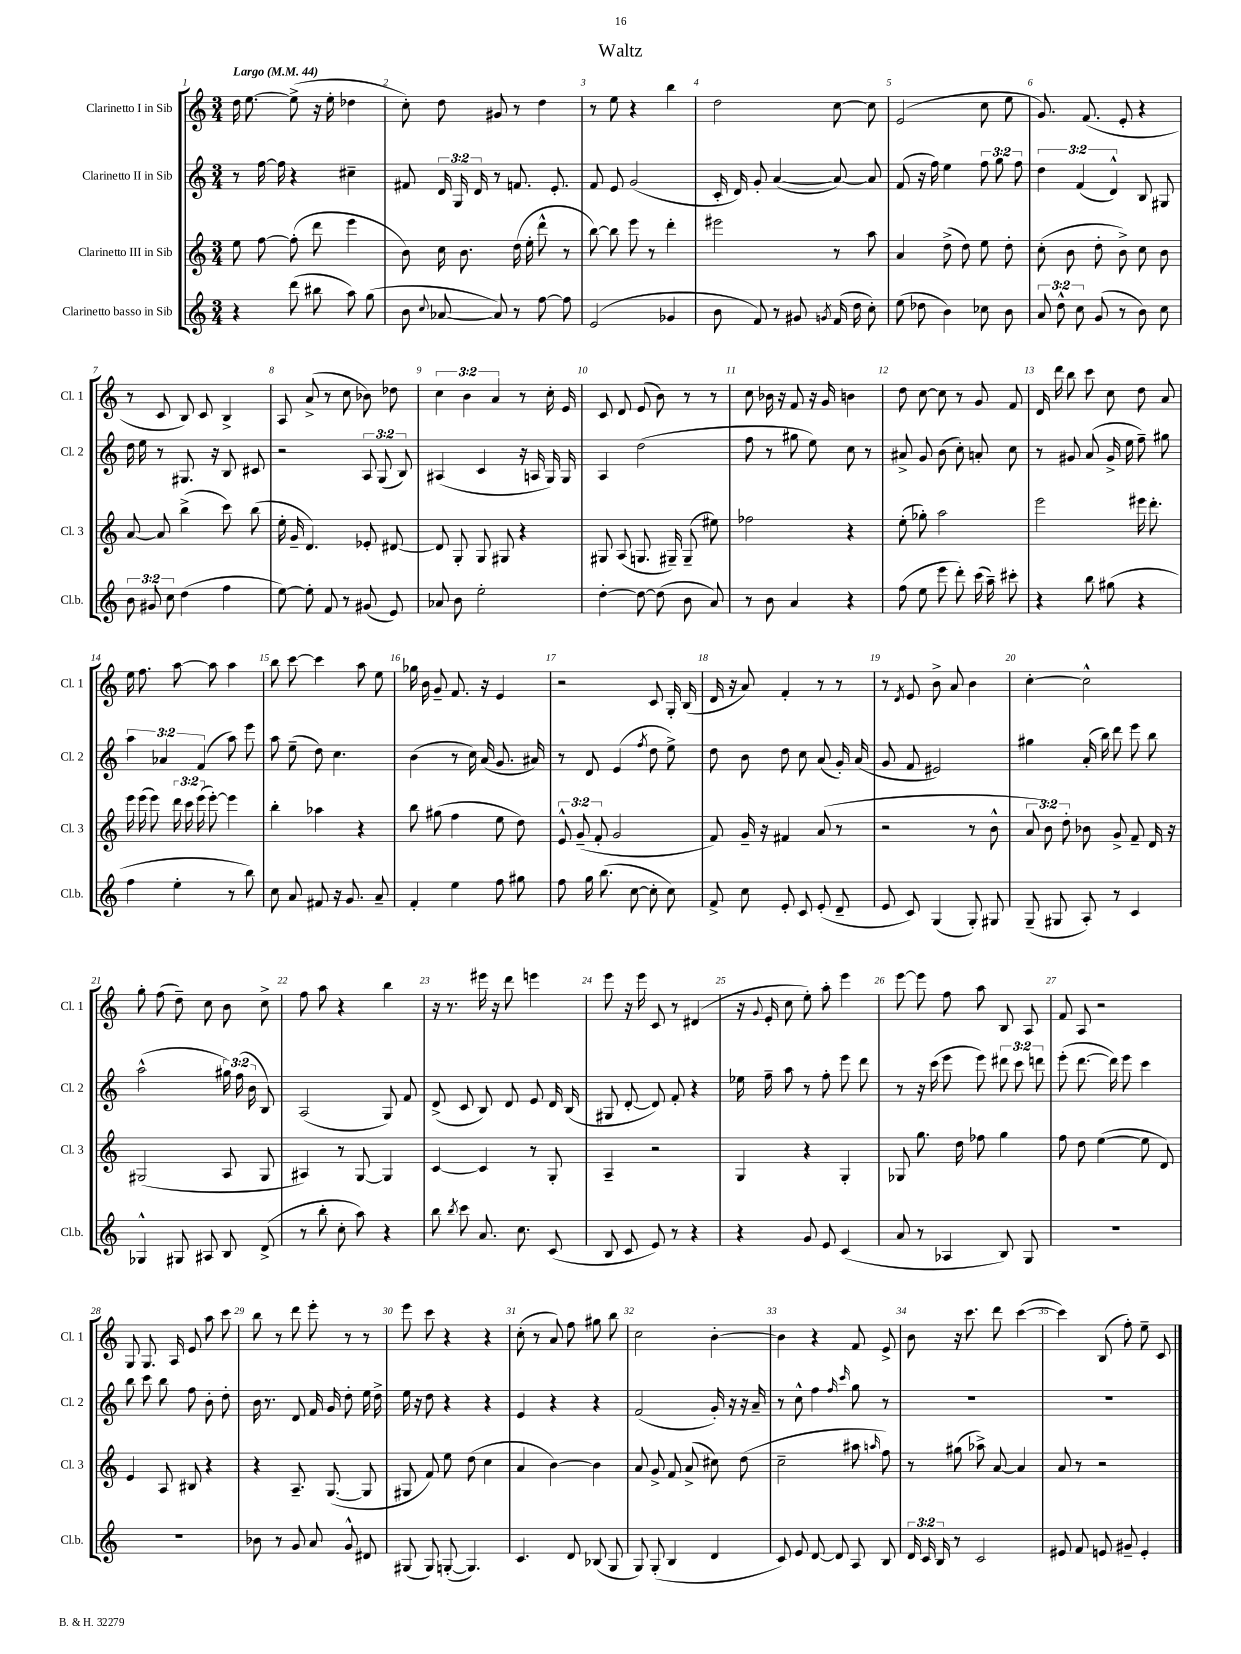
\header { title = "Waltz" }
<<
\new StaffGroup <<
\new Staff = "s0" \with { instrumentName = "Clarinetto I in Sib" shortInstrumentName = "Cl. 1" } {
    \clef treble \key c \major \numericTimeSignature \time 3/4 \override Staff.TupletNumber.text = #tuplet-number::calc-fraction-text \tempo "Largo" 4 = 44
    \autoBeamOff d''16 e''8.~ e''8->( r16 e''16-. des''4 |
    c''8-.) d''8 gis'8 r8 d''4 |
    r8 e''8 r4 b''4 |
    d''2 c''8~ c''8 |
    e'2( c''8 e''8 |
    g'8.) f'8.( e'8-. r4 |
    r8 c'8 b8) c'8 b4-> |
    a8 a'8->( r8 c''8 bes'8) des''8 |
    \tuplet 3/2 { c''4 b'4 a'4 } r8 c''16-. e'16 |
    c'8 d'8 e'8( b'8) r8 r8 |
    c''8 bes'16 r16 f'8 r16 g'16 b'4 |
    d''8 c''8~ c''8 r8 g'8 f'8 |
    d'16 d'''16 b''8 c'''8 c''8 d''8 a'8 |
    e''16 f''8. a''8~ a''8 a''4 |
    b''8 c'''8~ c'''4 a''8 e''8 |
    ges''16 b'16 g'8-- f'8. r16 e'4 |
    r2 c'8 g16-. b16( |
    d'16 r16 a'8) f'4-. r8 r8 |
    r8 \acciaccatura { d'8 } e'8 b'8-> a'8 b'4 |
    c''4~-. c''2-^ |
    g''8-. f''8( d''8--) c''8 b'8 c''8-> |
    f''8 a''8 r4 b''4 |
    r16 r8. eis'''16 r16 d'''8 e'''4 |
    e'''8 r16 e'''16 c'8 r8 dis'4( |
    r16 \appoggiatura { g'8 } e'16-. c''8 e''8-.) a''8-. e'''4 |
    e'''8~ e'''8 f''8 a''8 b8 a8 |
    f'8 a8 r2 |
    g8 g8. a16 e'8 a''8 c'''8 |
    b''8 r8 d'''8 e'''8-. r8 r8 |
    e'''8 c'''8 r4 r4 |
    c''8-.( r8 a'8) f''8 gis''8 b''8 |
    c''2 b'4~-. |
    b'4 r4 f'8 e'8-> |
    b'8 r16 c'''8. d'''8 c'''4~( |
    c'''4) b8( f''8-.) e''8-- c'8 \bar "|." |
}
\new Staff = "s1" \with { instrumentName = "Clarinetto II in Sib" shortInstrumentName = "Cl. 2" } {
    \clef treble \key c \major \numericTimeSignature \time 3/4 \override Staff.TupletNumber.text = #tuplet-number::calc-fraction-text
    \autoBeamOff r8 f''16~ f''16 r4 cis''4-- |
    fis'8 \tuplet 3/2 { d'16 g16 d'16 } r8 f'8. e'8.-. |
    f'8 e'8 g'2( |
    c'16-. d'16) g'8-. a'4~( a'8~) a'8 |
    f'8( r16 f''16) e''4 \tuplet 3/2 { f''8 g''8 f''8 } |
    \tuplet 3/2 { d''4 f'4( d'4-^) } b8 gis8 |
    d''16 e''16 r8 gis8. r16 b8 cis'8 |
    r2 \tuplet 3/2 { a8 g8( b8) } |
    ais4( c'4 r16 a16 g16) g16 |
    a4 d''2( |
    f''8 r8 gis''8 e''8) c''8 r8 |
    ais'8-> g'8 b'8( c''8-.) a'8-. c''8 |
    r8 gis'8 a'8( gis'16-> e''16 f''8--) gis''8 |
    \tuplet 3/2 { a''4 aes'4 f'4( } a''8) e'''8 |
    a''8 e''8--( d''8) c''4. |
    b'4( r8 c''16) a'16( g'8. ais'16) |
    r8 d'8 e'4( \acciaccatura { f''8 } d''8 e''8->) |
    d''8 b'8 d''8 c''8 a'8( g'16-.) a'16( |
    g'8 f'8 eis'2) |
    gis''4 a'16-.( b''16) d'''8 e'''8 b''8 |
    a''2-^( \tuplet 3/2 { gis''16) f''16( b'16 } b8) |
    a2( g8) f'8 |
    d'8->( c'8 b8) d'8 e'8 d'16 b16( |
    gis8 d'8~-. d'8) f'8-. r4 |
    ees''16 f''16-- a''8 r8 f''8-. e'''8 d'''8 |
    r8 r16 c'''16( e'''8 e'''8) \tuplet 3/2 { dis'''8 c'''8 d'''8 } |
    e'''8-.( d'''8.~ d'''16) e'''8 c'''4 |
    b''8 c'''8 b''8 f''8 b'8-. d''8-. |
    b'16 r8. d'8 f'16 g'16 d''8-. e''16 d''16-> |
    e''16 r16 d''8 r4 r4 |
    e'4 r4 r4 |
    f'2( g'16-.) r16 r16 a'16-- |
    r8 c''8-^ f''4 \grace { f''16 c'''16 } g''8 r8 |
    R2. |
    R2. \bar "|." |
}
\new Staff = "s2" \with { instrumentName = "Clarinetto III in Sib" shortInstrumentName = "Cl. 3" } {
    \clef treble \key c \major \numericTimeSignature \time 3/4 \override Staff.TupletNumber.text = #tuplet-number::calc-fraction-text
    \autoBeamOff e''8 f''8~ f''8-.( d'''8 e'''4 |
    b'8) c''16 b'8. d''16( e''16-. d'''8-^ r8 |
    b''8~) b''8 e'''8 r8 d'''4-. |
    eis'''2 r8 a''8 |
    a'4 d''8->( d''8) e''8 d''8-. |
    c''8-.( b'8 d''8-. b'8->) c''8 b'8 |
    a'8~ a'8 b''4->( c'''8) b''8( |
    e''16-. g'16-- d'4.) ees'8-. dis'8~ |
    dis'8 g8-. g8 gis8 r4 |
    gis8 a8( g8. gis16--) gis8--( eis''8) |
    fes''2 r4 |
    e''8-.( ges''8-.) a''2 |
    e'''2 eis'''16 d'''8.-. |
    e'''16 e'''16( e'''8) \tuplet 3/2 { d'''16 c'''16 e'''16( } e'''8~-.) e'''4 |
    b''4-. aes''4 r4 |
    b''8 gis''8( f''4 e''8 d''8) |
    \tuplet 3/2 { e'8-^ g'8--( f'8-. } g'2 |
    f'8) g'16-- r16 fis'4 a'8( r8 |
    r2 r8 b'8-^ |
    \tuplet 3/2 { a'8 b'8) d''8-. } bes'8 g'8-> f'8-- d'16 r16 |
    gis2( a8 gis8 |
    ais4) r8 g8~ g4 |
    c'4~ c'4 r8 g8-. |
    a4-- r2 |
    g4 r4 g4-. |
    ges8 g''8. d''16 fes''8 g''4 |
    f''8 d''8 e''4~( e''8 d'8) |
    e'4 a8 bis8 r4 |
    r4 a8.-- g8.~( g8 |
    gis8 f'8) e''8 d''8( c''4 |
    a'4 b'4~) b'4 |
    a'8 g'8-> f'8 a'8->( cis''8) d''8( |
    c''2-- ais''8 \grace { a''16 } f''8) |
    r8 gis''8( aes''8->) a'8~ a'4 |
    a'8 r8 r2 \bar "|." |
}
\new Staff = "s3" \with { instrumentName = "Clarinetto basso in Sib" shortInstrumentName = "Cl.b." } {
    \clef treble \key c \major \numericTimeSignature \time 3/4 \override Staff.TupletNumber.text = #tuplet-number::calc-fraction-text
    \autoBeamOff r4 d'''8( bis''8 a''8) g''8( |
    b'8 \appoggiatura { c''8 } aes'8~ aes'8) r8 f''8~ f''8 |
    e'2( ges'4 |
    b'8 f'8) r8 gis'8 \acciaccatura { g'8 } f'16( d''16 c''8-.) |
    e''8( des''8 b'4) ces''8 b'8 |
    \tuplet 3/2 { a'8 d''8-^ c''8 } g'8( r8 b'8) c''8 |
    \tuplet 3/2 { b'8 gis'8 c''8 } d''4( f''4 |
    e''8~) e''8-. f'8 r8 gis'8( e'8) |
    aes'8 b'8 e''2-. |
    d''4~-. d''8~ d''8( b'8 a'8) |
    r8 b'8 a'4 r4 |
    f''8( e''8 e'''8 d'''8-.) c'''16( a''16--) cis'''8-. |
    r4 b''8 gis''8( r4 |
    f''4 e''4-. r8 b''8) |
    c''8 a'8 fis'8 r16 g'8. a'8-- |
    f'4-. e''4 f''8 gis''8 |
    f''8 g''16 b''8.( c''8~ c''8-. c''8) |
    f'8-> c''8 e'8-. c'8 e'8-.( d'8-- |
    e'8 c'8) g4( g8-.) gis8 |
    g8--( gis8 a8-.) r8 c'4 |
    ges4-^ gis8 ais8 b8 d'8->( |
    r8 b''8-. c''8-. a''8) r4 |
    b''8 \acciaccatura { b''8 } c'''8 a'8. c''8. c'8( |
    b8 c'8 e'8) r8 r4 |
    r4 g'8 e'8 c'4( |
    a'8 r8 aes4 b8) g8 |
    R2. |
    R2. |
    bes'8 r8 g'8 a'8 g'8-^ dis'8 |
    gis8( gis8) g8~-.( g4.) |
    c'4. d'8 bes8( g8 |
    g8) g8-.( b4 d'4 |
    c'8) e'8 d'8~ d'8 a8 b8 |
    \tuplet 3/2 { d'16 c'16 b16 } r8 c'2 |
    eis'8 f'8 e'8 gis'8-- e'4-. \bar "|." |
}
>>
>>
\layout { \context { \Score \override BarNumber.break-visibility = ##(#f #t #t) barNumberVisibility = #all-bar-numbers-visible } }
